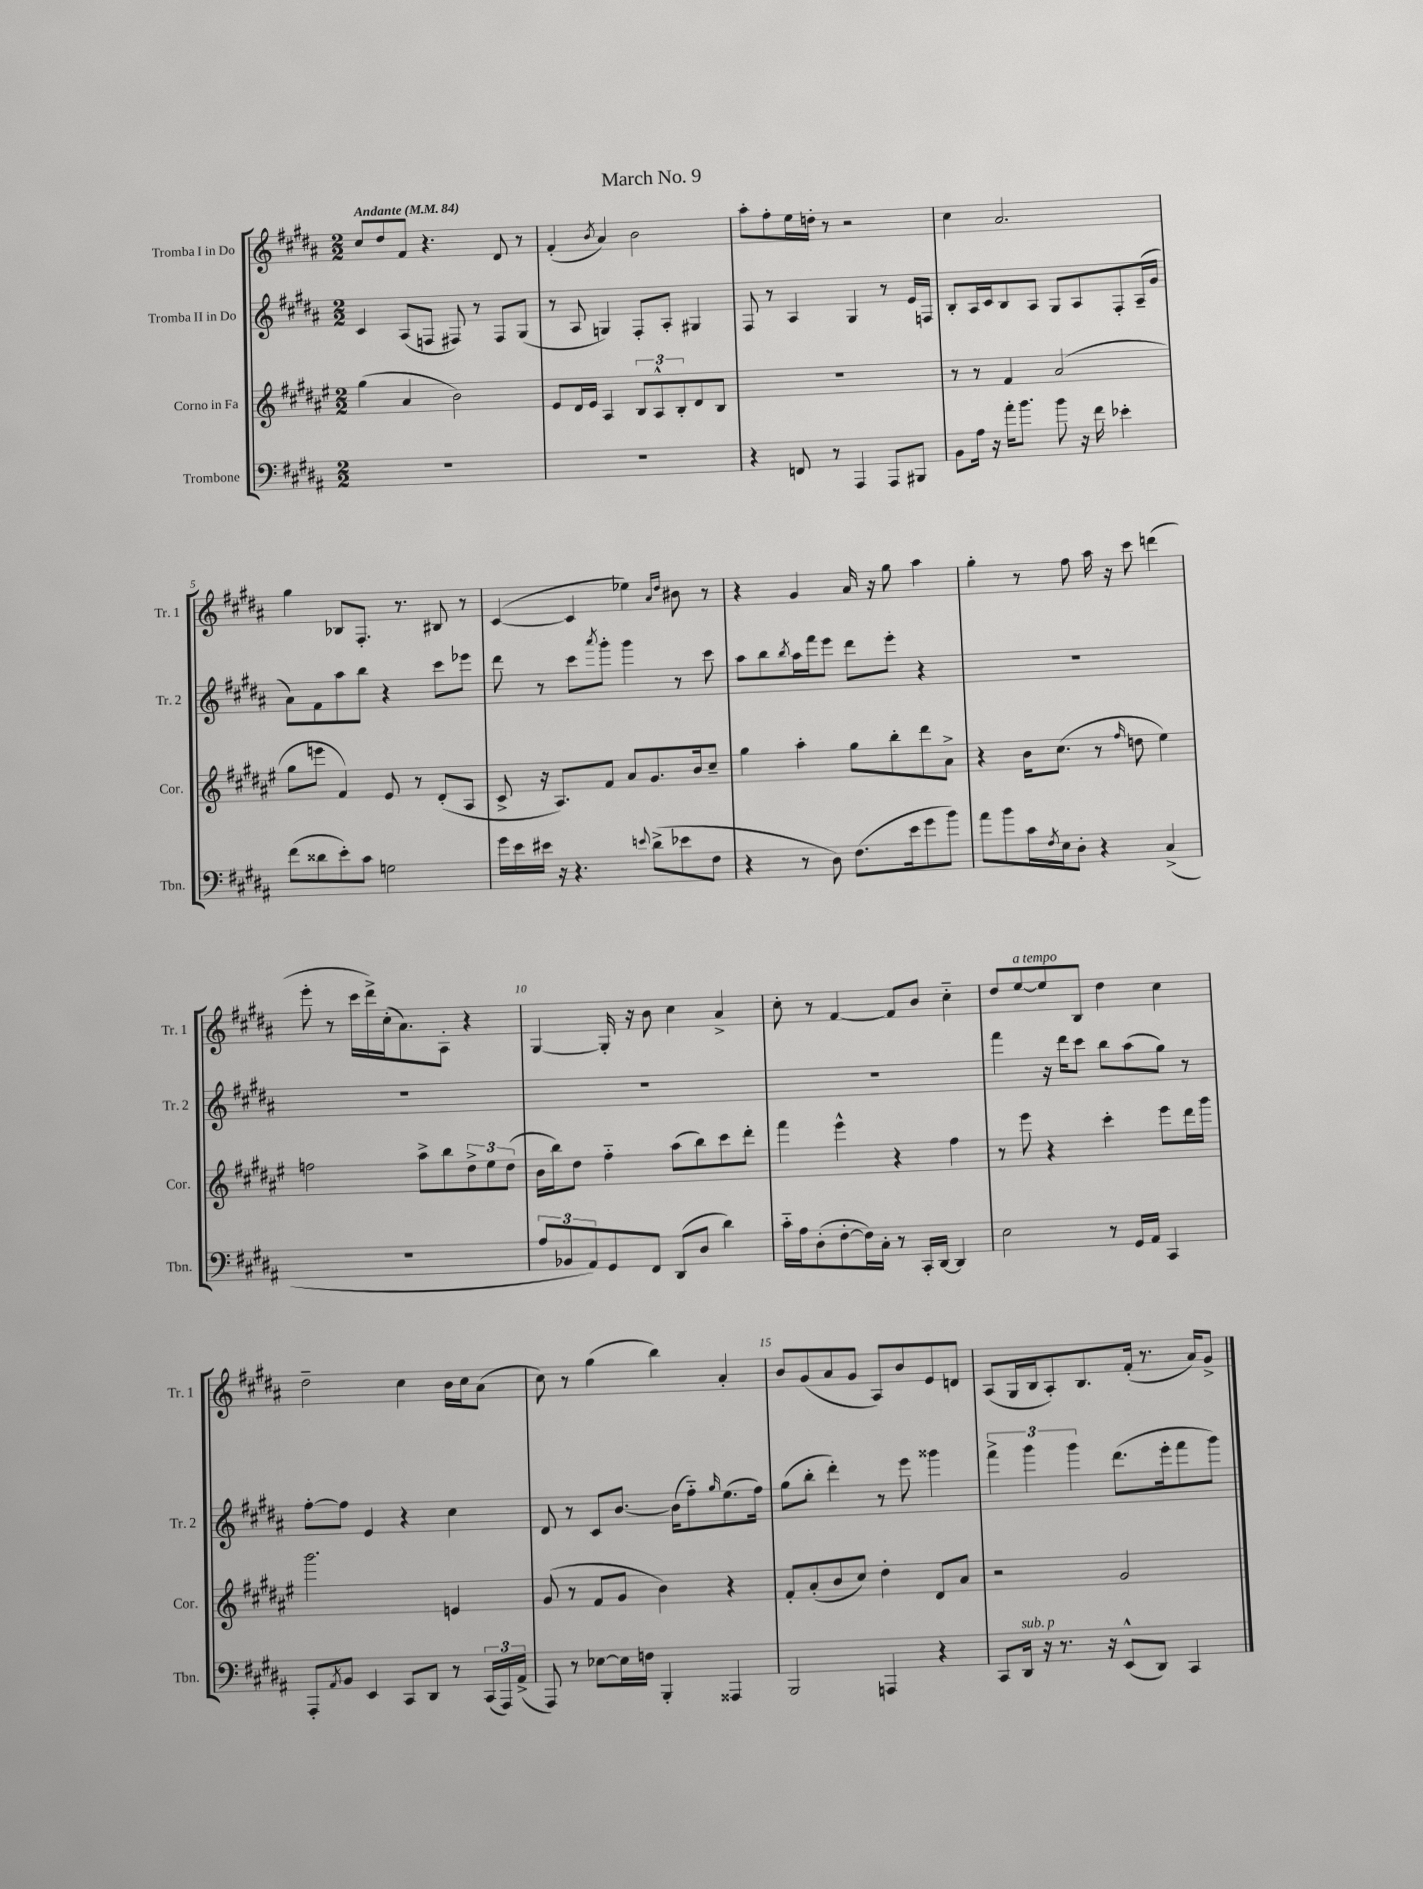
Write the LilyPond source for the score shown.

\header { title = "March No. 9" }
<<
\new StaffGroup <<
\new Staff = "s0" \with { instrumentName = "Tromba I in Do" shortInstrumentName = "Tr. 1" } {
    \clef treble \key b \major \numericTimeSignature \time 2/2 \tempo "Andante" 4 = 84
    cis''8 dis''8 fis'8 r4. dis'8 r8 |
    fis'4-.( \acciaccatura { b'8 } ais'4) b'2 |
    ais''8-. fis''8-. e''16 d''16-. r8 r2 |
    cis''4 ais'2. |
    gis''4 bes8 fis8.-. r8. bis8 r8 |
    cis'4~( cis'4 ees''4) \grace { ais'16 dis''16 } bis'8 r8 |
    r4 gis'4 ais'16 r16 gis''8 ais''4 |
    gis''4-. r8 fis''8 ais''16 r16 cis'''8 d'''4( |
    e'''8-. r8 cis'''16 dis'''16->) cis''16-.( ais'8.) ais8-. r4 |
    gis4~ gis16-. r16 b'8 cis''4 ais'4-> |
    cis''8-. r8 fis'4~ fis'8 b'8 cis''4-_ |
    dis''8 e''8~^\markup { \italic "a tempo" } e''8 b8 dis''4 cis''4 |
    dis''2-- cis''4 b'16 cis''16 ais'8( |
    cis''8) r8 gis''4( b''4) ais'4-. |
    b'8 gis'8( ais'8 gis'8 ais8) b'8 e'8 d'8 |
    ais8( gis16 b16 ais8-.) b8. fis'16-.( r8. ais'16) gis'8-> \bar "|." |
}
\new Staff = "s1" \with { instrumentName = "Tromba II in Do" shortInstrumentName = "Tr. 2" } {
    \clef treble \key b \major \numericTimeSignature \time 2/2
    cis'4 ais8( f8 fis8) r8 fis8 gis8( |
    r8 ais8 g4) fis8-. ais8-. gis4 |
    fis8 r8 ais4 gis4 r8 e'16 f16 |
    b8-. ais16 cis'16 b8 ais8 gis8 ais8 fis8-. ais16--( gis'16 |
    ais'8) fis'8 ais''8 b''8 r4 cis'''8 ees'''8 |
    dis'''8 r8 cis'''8 \acciaccatura { ais'''8 } gis'''8-. gis'''4 r8 cis'''8 |
    ais''8 b''8 \acciaccatura { b''8 } ais''16 fis'''16 e'''8 dis'''8 e'''8-. r4 |
    R1 |
    R1 |
    R1 |
    R1 |
    fis'''4 r16 dis'''16 cis'''8 b''8 ais''8( gis''8) r8 |
    fis''8~-. fis''8 e'4 r4 cis''4 |
    dis'8 r8 cis'8 b'8.~ b'16( fis''8-_) \grace { gis''16 } e''8.( fis''16) |
    gis''8( b''8-. dis'''4-.) r8 e'''8 gisis'''4 |
    \tuplet 3/2 { fis'''4-> gis'''4 gis'''4 } dis'''8.( e'''16-. fis'''8 gis'''8) \bar "|." |
}
\new Staff = "s2" \with { instrumentName = "Corno in Fa" shortInstrumentName = "Cor." } {
    \clef treble \key fis \major \numericTimeSignature \time 2/2
    gis''4( ais'4 b'2) |
    eis'8 dis'16 eis'16 ais4 \tuplet 3/2 { b8 ais8-^ b8-. } dis'8 b8 |
    R1 |
    r8 r8 fis'4 ais'2( |
    gis''8 e'''8 fis'4) eis'8 r8 dis'8-.( ais8 |
    cis'8-> r16 ais8.) fis'8 ais'8 gis'8. b'16 cis''8-- |
    gis''4 ais''4-. gis''8 b''8-. dis'''8 ais'8-> |
    r4 b'16 cis''8.( r8 \grace { fis''16 } d''8 eis''4) |
    f''2 ais''8-> b''8 \tuplet 3/2 { dis''8-> eis''8 dis''8( } |
    b'16 b''16) dis''8 fis''4-_ ais''8( b''8) cis'''8 dis'''8-. |
    fis'''4 eis'''4-^ r4 fis''4 |
    r8 eis'''8 r4 cis'''4-. eis'''8 dis'''16 gis'''16 |
    gis'''2. e'4 |
    gis'8( r8 fis'8 gis'8 b'4) r4 |
    fis'8-. ais'8-.( b'8 cis''8) dis''4-. dis'8 ais'8 |
    r2 gis'2 \bar "|." |
}
\new Staff = "s3" \with { instrumentName = "Trombone" shortInstrumentName = "Tbn." } {
    \clef bass \key b \major \numericTimeSignature \time 2/2
    R1 |
    R1 |
    r4 f,8 r8 ais,,4 ais,,8 bis,,8 |
    b,8 ais16 r16 ais'16-. b'8. b'8 r16 fis'16 ees'4-. |
    fis'8( disis'8 e'8-.) cis'8 g2 |
    gis'16 e'16 eis'16 r16 r4. \appoggiatura { e'8 } dis'8->( ees'8 fis8 |
    r4 r8 dis8) fis8.( e'16 gis'8 b'8) |
    ais'8 b'8 cis'16 \acciaccatura { fis8 } e16 dis8-. r4 cis4->( |
    R1 |
    \tuplet 3/2 { ais8 bes,8 ais,8) } gis,8 fis,8 dis,8( dis8 dis'4) |
    cis'16-_ ais16 dis8-.( fis8~-. fis16) cis16-. r8 cis,16-. dis,16~ dis,4 |
    e2 r8 gis,16 ais,16 cis,4 |
    ais,,8-. \acciaccatura { ais,8 } b,8 e,4 cis,8 dis,8 r8 \tuplet 3/2 { cis,16( ais,,16) ais,16->( } |
    ais,,8) r8 ees8~ ees16 f16 b,,4-. aisis,,4 |
    b,,2 a,,4 r4 |
    cis,8 dis,16^\markup { \italic "sub. p" } r16 r8. r16 e,8-^( dis,8) cis,4 \bar "|." |
}
>>
>>
\layout { \context { \Score \override BarNumber.break-visibility = ##(#f #t #t) barNumberVisibility = #(every-nth-bar-number-visible 5) } }
